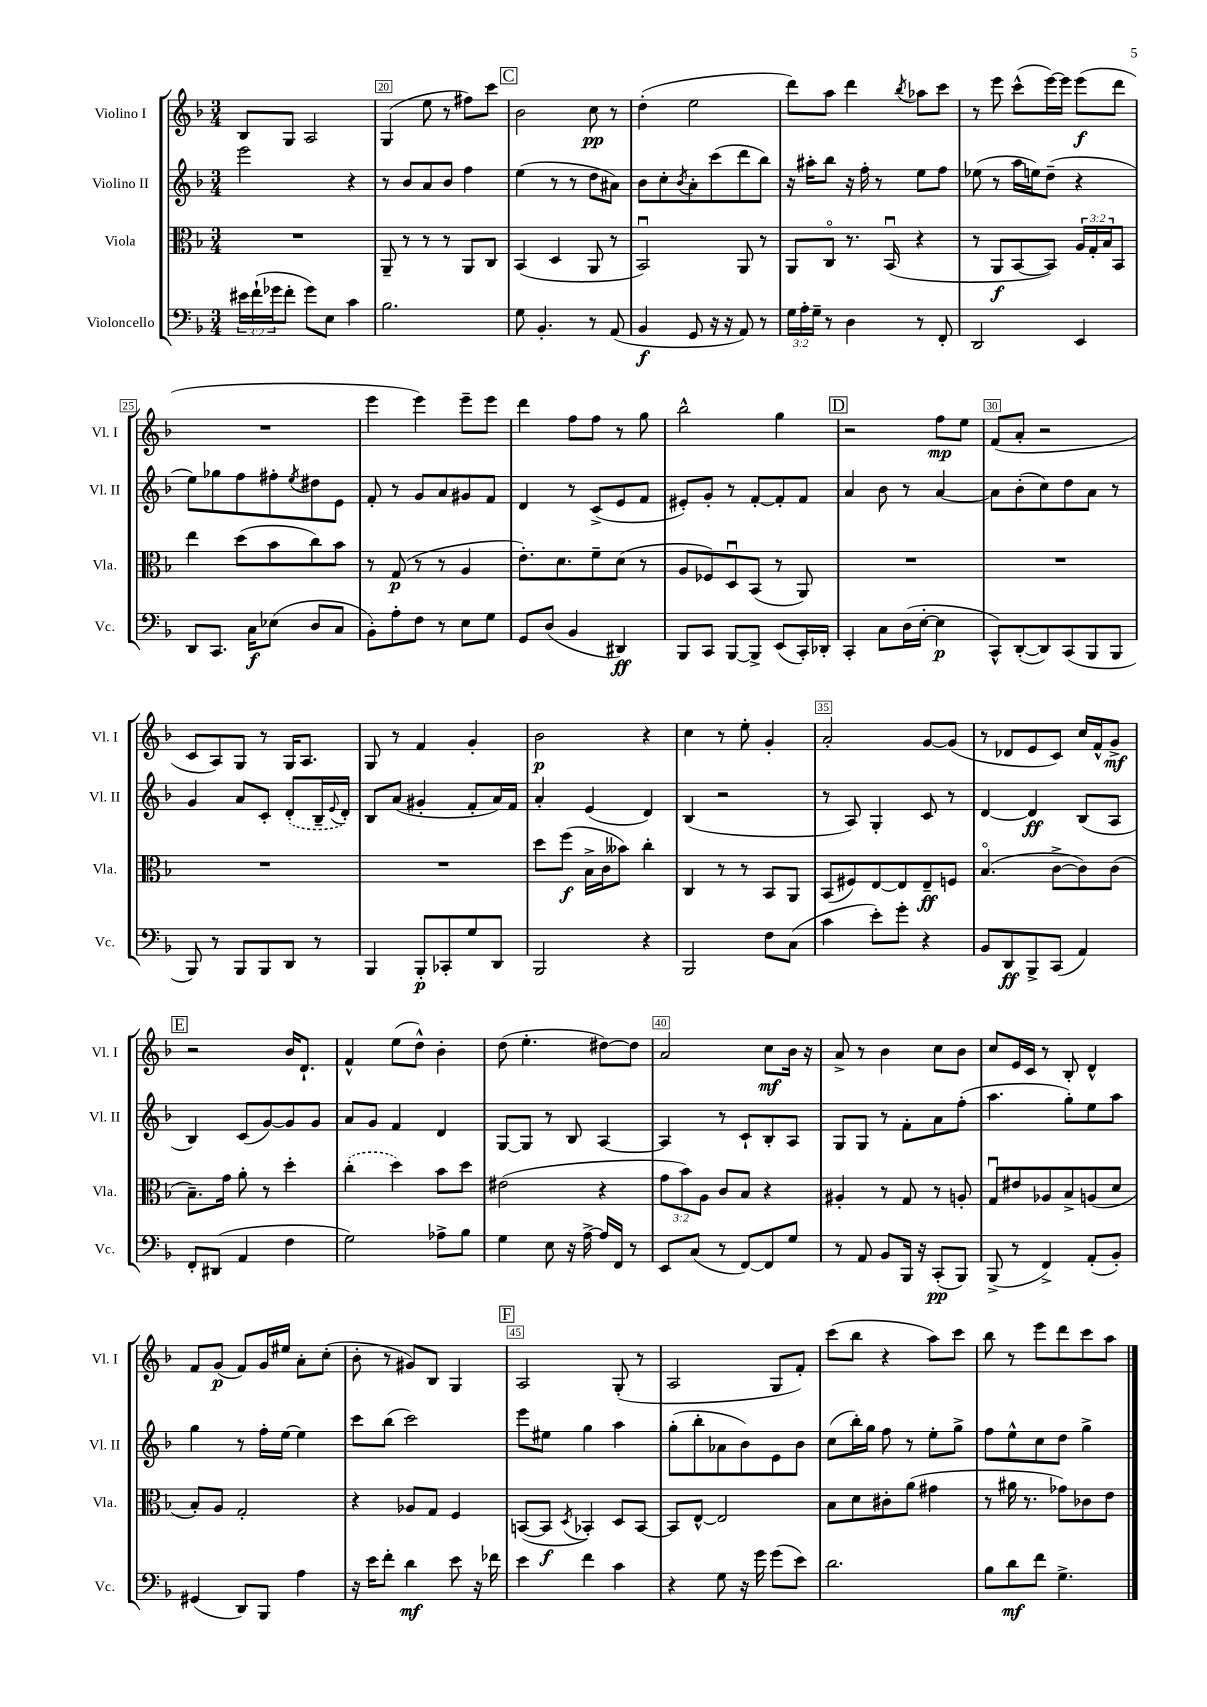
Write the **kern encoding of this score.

**kern	**dynam	**kern	**dynam	**kern	**dynam	**kern	**dynam
*part4	*part4	*part3	*part3	*part2	*part2	*part1	*part1
*staff4	*staff4	*staff3	*staff3	*staff2	*staff2	*staff1	*staff1
*I"Violoncello	*	*I"Viola	*	*I"Violino II	*	*I"Violino I	*
*I'Vc.	*	*I'Vla.	*	*I'Vl. II	*	*I'Vl. I	*
*clefF4	*	*clefC3	*	*clefG2	*	*clefG2	*
*k[b-]	*	*k[b-]	*	*k[b-]	*	*k[b-]	*
*M3/4	*	*M3/4	*	*M3/4	*	*M3/4	*
=19	=19	=19	=19	=19	=19	=19	=19
24e#X\LL	.	2.r	.	2eee\	.	8B-/L	.
(24f`\	.	.	.	.	.	.	.
24g-X\J	.	.	.	.	.	.	.
8f'\J	.	.	.	.	.	8G/J	.
8g-\L)	.	.	.	.	.	2A/	.
8E\J	.	.	.	.	.	.	.
4c\	.	.	.	4r	.	.	.
=20	=20	=20	=20	=20	=20	=20	=20
2.B-\	.	8AA~/	.	8r	.	(4G/	.
.	.	8r	.	8b-/L	.	.	.
.	.	8r	.	8a/	.	8ee\	.
.	.	8r	.	8b-/J	.	8r	.
.	.	8AA/L	.	4ff\	.	8ff#X\L)	.
.	.	8C/J	.	.	.	8ccc\J	.
!!LO:REH:place=s1:t=C
=21	=21	=21	=21	=21	=21	=21	=21
8G\	.	(4BB-/	.	(4ee\	.	2b-\	.
4.BB-'/	.	.	.	.	.	.	.
.	.	4D/	.	8r	.	.	.
.	.	.	.	8r	.	.	.
8r	.	8AA/	.	8dd\L	.	8cc\	pp
(8AA/	.	8r	.	8a#X\J)	.	8r	.
=22	=22	=22	=22	=22	=22	=22	=22
4BB-/	f	2BB-u/)	.	8b-\L	.	(4dd'\	.
.	.	.	.	8cc'\	.	.	.
.	.	.	.	8qb-/	.	.	.
8GG/	.	.	.	8a'\	.	2ee\	.
16r	.	.	.	(8ccc\	.	.	.
16r	.	.	.	.	.	.	.
8AA/)	.	8AA/	.	8ddd\	.	.	.
8r	.	8r	.	8bb-\J)	.	.	.
=23	=23	=23	=23	=23	=23	=23	=23
24G\LL	.	8AA/L	.	16r	.	8ddd\L)	.
24A'\	.	.	.	.	.	.	.
.	.	.	.	16aa#X'\KL	.	.	.
24G~\JJ	.	.	.	.	.	.	.
8r	.	8C/J	.	8bb-\J	.	8aa\J	.
4D\	.	8.r	.	16r	.	4ddd\	.
.	.	.	.	16ff'\	.	.	.
.	.	.	.	8r	.	.	.
.	.	(16BB-u/	.	.	.	.	.
.	.	.	.	.	.	8qbb-/	.
8r	.	4r	.	8ee\L	.	8aa-X\L	.
8FF'/	.	.	.	8ff\J	.	8ccc\J	.
=24	=24	=24	=24	=24	=24	=24	=24
2DD/	.	8r	.	(8ee-X\	.	8r	.
.	.	8AA/L	f	8r	.	8eee\	.
.	.	[8BB-/	.	16aa\LL	.	(8ccc^^\L	.
.	.	.	.	16een\J)	.	.	.
.	.	8BB-/J])	.	(8dd~\J	.	[16eee\L)	.
.	.	.	.	.	.	16eee\JJ]	.
4EE/	.	24A/LL	.	4r	.	(8eee\L	f
.	.	24G'/	.	.	.	.	.
.	.	24B-/J	.	.	.	.	.
.	.	8BB-/J	.	.	.	8ddd\J	.
!!LO:LB:g=z
=25	=25	=25	=25	=25	=25	=25	=25
8DD/L	.	4ee\	.	8ee\L)	.	2.r	.
8.CC/J	.	.	.	8gg-X\	.	.	.
.	.	(8dd\L	.	8ff\	.	.	.
16C\KL	f	.	.	.	.	.	.
(8E-X\J	.	8b-\	.	8ff#X'\	.	.	.
.	.	.	.	8qee/	.	.	.
8D/L	.	8cc\)	.	8dd#X\	.	.	.
8C/J	.	8b-\J	.	8e\J	.	.	.
=26	=26	=26	=26	=26	=26	=26	=26
8BB-'\L)	.	8r	.	8f'/	.	4eee\	.
8A'\	.	(8G/	p	8r	.	.	.
8F\J	.	8r	.	8g/L	.	4eee\)	.
8r	.	8r	.	8a/	.	.	.
8E\L	.	4A/	.	8g#X/	.	8eee~\L	.
8G\J	.	.	.	8f/J	.	8eee\J	.
=27	=27	=27	=27	=27	=27	=27	=27
8GG/L	.	8.e'\L)	.	4d/	.	4ddd\	.
(8D/J	.	.	.	.	.	.	.
.	.	8.d\	.	.	.	.	.
4BB-/	.	.	.	8r	.	8ff\L	.
.	.	8f~\	.	(8c^/L	.	8ff\J	.
4DD#X/)	ff	(8d\J	.	8e/	.	8r	.
.	.	8r	.	8f/J	.	8gg\	.
=28	=28	=28	=28	=28	=28	=28	=28
8BBB-/L	.	8A/L	.	8e#X'/L)	.	2bb-^^\	.
8CC/J	.	8F-X/)	.	8g'/J	.	.	.
[8BBB-/L	.	8Du/	.	8r	.	.	.
8BBB-^/J]	.	(8BB-/J	.	[8f'/L	.	.	.
(8EE/L	.	8r	.	8f'/]	.	4gg\	.
16CC'/L)	.	8AA/)	.	8f/J	.	.	.
16DD-X'/JJ	.	.	.	.	.	.	.
!!LO:REH:place=s1:t=D
=29	=29	=29	=29	=29	=29	=29	=29
4CC'/	.	2.r	.	4a/	.	2r	.
8C\L	.	.	.	8b-\	.	.	.
(16D\L	.	.	.	8r	.	.	.
[16E'\JJ	.	.	.	.	.	.	.
4E\]	p	.	.	[4a/	.	8ff\L	mp
.	.	.	.	.	.	8ee\J	.
=30	=30	=30	=30	=30	=30	=30	=30
8CC^^/L)	.	2.r	.	8a\L]	.	(8f/L	.
([8DD'/	.	.	.	(8b-'\	.	8a'/J	.
8DD/])	.	.	.	8cc\)	.	2r	.
(8CC/	.	.	.	8dd\	.	.	.
8BBB-/	.	.	.	8a\J	.	.	.
8BBB-/J	.	.	.	8r	.	.	.
!!LO:LB:g=z
=31	=31	=31	=31	=31	=31	=31	=31
8BBB-/)	.	2.r	.	4g/	.	8c/L	.
8r	.	.	.	.	.	8A/)	.
8BBB-/L	.	.	.	8a/L	.	8G/J	.
8BBB-/	.	.	.	8c'/J	.	8r	.
8DD/J	.	.	.	(8d'/L	.	16G/KL	.
.	.	.	.	.	.	8.A/J	.
8r	.	.	.	16B-~/L	.	.	.
.	.	.	.	8qqe/	.	.	.
.	.	.	.	16d'/JJ)	.	.	.
=32	=32	=32	=32	=32	=32	=32	=32
4BBB-/	.	2.r	.	8B-/L	.	8G/	.
.	.	.	.	(8a/J	.	8r	.
8BBB-'/L	p	.	.	4g#X'/	.	4f/	.
8CC-X'/	.	.	.	.	.	.	.
8G/	.	.	.	8f'/L	.	4g'/	.
8DD/J	.	.	.	16a/L)	.	.	.
.	.	.	.	16f/JJ	.	.	.
=33	=33	=33	=33	=33	=33	=33	=33
2BBB-/	.	8dd\L	.	4a'/	.	2b-\	p
.	.	(8ff\J	f	.	.	.	.
.	.	16B-^\LL	.	(4e/	.	.	.
.	.	16c\J	.	.	.	.	.
.	.	8b--X\J)	.	.	.	.	.
4r	.	4cc'\	.	4d/)	.	4r	.
=34	=34	=34	=34	=34	=34	=34	=34
2BBB-/	.	4C/	.	(4B-/	.	4cc\	.
.	.	8r	.	2r	.	8r	.
.	.	8r	.	.	.	8ee'\	.
8F\L	.	8BB-/L	.	.	.	4g'/	.
(8C\J	.	8AA/J	.	.	.	.	.
=35	=35	=35	=35	=35	=35	=35	=35
4c\	.	(8BB-/L	.	8r	.	2a'/	.
.	.	8F#X/)	.	8A/)	.	.	.
8e'\L)	.	[8E/	.	4G'/	.	.	.
8g'\J	.	8E/]	.	.	.	.	.
4r	.	8E~/	ff	8c/	.	[8g/L	.
.	.	8Fn/J	.	8r	.	(8g/J]	.
=36	=36	=36	=36	=36	=36	=36	=36
8BB-/L	.	(4.B-/	.	[4d/	.	8r	.
8DD/	ff	.	.	.	.	8d-X/L	.
8BBB-^/	.	.	.	4d/]	ff	8e/	.
(8CC/J	.	[8c^\L	.	.	.	8c/J)	.
4AA/)	.	8c\])	.	(8B-/L	.	16cc/LL	.
.	.	.	.	.	.	16f^^/J	.
.	.	(8c\J	.	8A/J	.	8g^/J	mf
!!LO:LB:g=z
!!LO:REH:place=s1:t=E
=37	=37	=37	=37	=37	=37	=37	=37
8FF'/L	.	8.B-~\L)	.	4B-/)	.	2r	.
(8DD#X/J	.	.	.	.	.	.	.
.	.	16g\Jk	.	.	.	.	.
4AA/	.	8a'\	.	(8c/L	.	.	.
.	.	8r	.	[8g/)	.	.	.
4F\	.	4dd'\	.	8g/]	.	16b-/KL	.
.	.	.	.	.	.	8.d`/J	.
.	.	.	.	8g/J	.	.	.
=38	=38	=38	=38	=38	=38	=38	=38
2G\)	.	(4cc'\	.	8a/L	.	4f^^/	.
.	.	.	.	8g/J	.	.	.
.	.	4dd\)	.	4f/	.	(8ee\L	.
.	.	.	.	.	.	8dd^^\J)	.
8A-X^\L	.	8b-\L	.	4d/	.	4b-'\	.
8B-\J	.	8dd\J	.	.	.	.	.
=39	=39	=39	=39	=39	=39	=39	=39
4G\	.	(2e#X\	.	[8G/L	.	(8dd\	.
.	.	.	.	8G/J]	.	4.ee'\	.
8E\	.	.	.	8r	.	.	.
16r	.	.	.	8B-/	.	.	.
[16A^\	.	.	.	.	.	.	.
16A/LL]	.	4r	.	[4A/	.	[8dd#X\L)	.
16FF/JJ	.	.	.	.	.	.	.
8r	.	.	.	.	.	8dd#\J]	.
=40	=40	=40	=40	=40	=40	=40	=40
8EE/L	.	12g\L	.	4A/]	.	2a/	.
.	.	12b-\)	.	.	.	.	.
(8C/J	.	.	.	.	.	.	.
.	.	12A\J	.	.	.	.	.
8r	.	8c/L	.	8r	.	.	.
[8FF/L)	.	8B-/J	.	8c`/L	.	.	.
8FF/]	.	4r	.	8B-'/	.	8cc\L	mf
8G/J	.	.	.	8A/J	.	16b-\Jk	.
.	.	.	.	.	.	16r	.
=41	=41	=41	=41	=41	=41	=41	=41
8r	.	4A#X'/	.	8G/L	.	8a^/	.
8AA/	.	.	.	8G/J	.	8r	.
8BB-/L	.	8r	.	8r	.	4b-\	.
16BBB-/Jk	.	8G/	.	8f'\L	.	.	.
16r	.	.	.	.	.	.	.
(8CC'/L	pp	8r	.	8a\	.	8cc\L	.
8BBB-/J)	.	8An'/	.	(8ff'\J	.	8b-\J	.
=42	=42	=42	=42	=42	=42	=42	=42
(8BBB-^/	.	8Gu/L	.	4.aa\	.	8cc/L	.
8r	.	8e#X/	.	.	.	16e/L	.
.	.	.	.	.	.	16c/JJ	.
4FF^/)	.	8A-X/	.	.	.	8r	.
.	.	8B-^/	.	8gg'\L)	.	8B-'/	.
(8AA'/L	.	(8An/	.	8ee\	.	4d^^/	.
8BB-'/J)	.	8d/J	.	8aa\J	.	.	.
!!LO:LB:g=z
=43	=43	=43	=43	=43	=43	=43	=43
(4GG#X/	.	8B-'/L)	.	4gg\	.	8f/L	.
.	.	8A/J	.	.	.	(8g/J	p
8DD/L)	.	2G'/	.	8r	.	8f/L)	.
8BBB-/J	.	.	.	16ff'\LL	.	16g/L	.
.	.	.	.	[16ee\JJ	.	16ee#X/JJ	.
4A\	.	.	.	4ee\]	.	8a'\L	.
.	.	.	.	.	.	(8cc'\J	.
=44	=44	=44	=44	=44	=44	=44	=44
16r	.	4r	.	8ccc\L	.	8b-'\	.
16e\KL	.	.	.	.	.	.	.
8f'\J	.	.	.	(8bb-\J	.	8r	.
4d\	mf	8A-X/L	.	2ccc\)	.	8g#X/L)	.
.	.	8G/J	.	.	.	8B-/J	.
8e\	.	4F/	.	.	.	4G/	.
16r	.	.	.	.	.	.	.
16f-X\	.	.	.	.	.	.	.
!!LO:REH:place=s1:t=F
=45	=45	=45	=45	=45	=45	=45	=45
4e\	.	([8BBn/L	.	8eee\L	.	2A/	.
.	.	8BB/J]	f	8ee#X\J	.	.	.
.	.	8qD/	.	.	.	.	.
4f\	.	4BB-X'/)	.	4gg\	.	.	.
4c\	.	8D/L	.	4aa\	.	(8G'/	.
.	.	[8BB-/J	.	.	.	8r	.
=46	=46	=46	=46	=46	=46	=46	=46
4r	.	8BB-/L]	.	(8gg'\L	.	2A/	.
.	.	[8E^^/J	.	8bb-'\	.	.	.
8G\	.	2E/]	.	8a-X\	.	.	.
16r	.	.	.	8b-\)	.	.	.
16g\	.	.	.	.	.	.	.
(8g\L	.	.	.	8e\	.	8G/L	.
8e\J)	.	.	.	8b-\J	.	8f'/J)	.
=47	=47	=47	=47	=47	=47	=47	=47
2.d\	.	8B-\L	.	(8cc\L	.	(8ccc\L	.
.	.	8d\	.	16bb-'\L)	.	8bb-\J	.
.	.	.	.	16gg\JJ	.	.	.
.	.	8c#X'\	.	8ff\	.	4r	.
.	.	(8a\J	.	8r	.	.	.
.	.	4g#X\	.	8ee'\L	.	8aa\L)	.
.	.	.	.	8gg^\J	.	8ccc\J	.
=48	=48	=48	=48	=48	=48	=48	=48
8B-\L	.	8r	.	8ff\L	.	8bb-\	.
8d\	mf	16a#X\	.	8ee^^\	.	8r	.
.	.	8.r	.	.	.	.	.
8f\J	.	.	.	8cc\	.	8eee\L	.
4.G^\	.	8g-X\L)	.	8dd\J	.	8ddd\	.
.	.	8c-X\	.	4gg^\	.	8ccc\	.
.	.	8e\J	.	.	.	8aa\J	.
==	==	==	==	==	==	==	==
*-	*-	*-	*-	*-	*-	*-	*-
